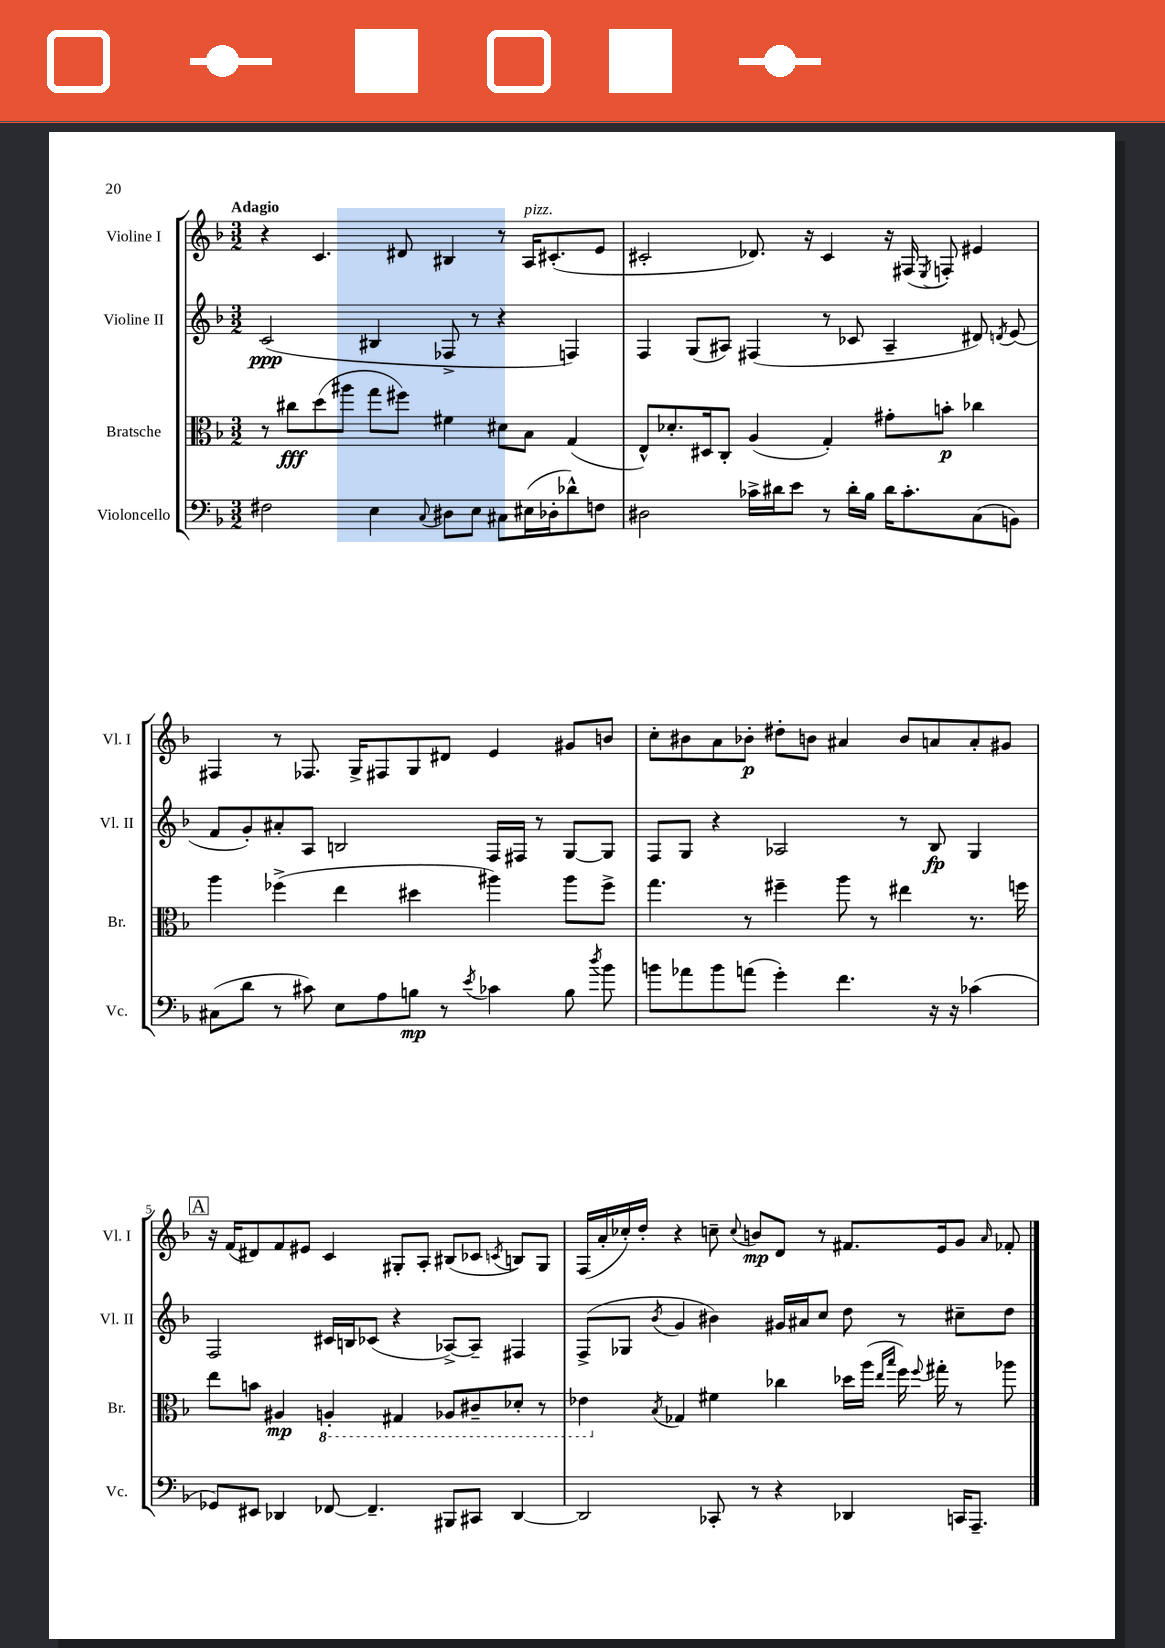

**kern	**dynam	**kern	**dynam	**kern	**dynam	**kern	**dynam
*part4	*part4	*part3	*part3	*part2	*part2	*part1	*part1
*staff4	*staff4	*staff3	*staff3	*staff2	*staff2	*staff1	*staff1
*I"Violoncello	*	*I"Bratsche	*	*I"Violine II	*	*I"Violine I	*
*I'Vc.	*	*I'Br.	*	*I'Vl. II	*	*I'Vl. I	*
*clefF4	*	*clefC3	*	*clefG2	*	*clefG2	*
*k[b-]	*	*k[b-]	*	*k[b-]	*	*k[b-]	*
*M3/2	*	*M3/2	*	*M3/2	*	*M3/2	*
=1	=1	=1	=1	=1	=1	=1	=1
!	!	!	!	!	!	!LO:TX:a:B:t=Adagio	!
2F#X\	.	8r	.	(2c/	ppp	4r	.
.	.	8cc#X\L	fff	.	.	.	.
.	.	(8dd\	.	.	.	4.c/	.
.	.	8aa#X\J	.	.	.	.	.
4E\	.	8gg\L	.	4B#X/	.	.	.
.	.	8ff#X\J)	.	.	.	8d#X/	.
8qqC/	.	.	.	.	.	.	.
8D#X\L	.	4f#X\	.	8F-X^/	.	4B#X/	.
8E\J	.	.	.	8r	.	.	.
8C#X\L	.	8d#X\L	.	4r	.	8r	.
!	!	!	!	!	!	!LO:TX:a:i:t=pizz.	!
(16E#X\L	.	8B-\J	.	.	.	16A/KL	.
16D-X'\J	.	.	.	.	.	(8.c#X'/	.
8d-X^^\)	.	(4G/	.	4Fn/)	.	.	.
8Fn\J	.	.	.	.	.	8e/J	.
=2	=2	=2	=2	=2	=2	=2	=2
2D#X\	.	8E^^/L)	.	4F/	.	2c#X'/	.
.	.	8.d-X'/	.	.	.	.	.
.	.	.	.	(8G/L	.	.	.
.	.	16D#X/k	.	.	.	.	.
.	.	8C'/J	.	8A#X/J)	.	.	.
16c-X^\LL	.	(4A/	.	(4F#X/	.	8.d-X/)	.
16d#X\J	.	.	.	.	.	.	.
8e\J	.	.	.	.	.	.	.
.	.	.	.	.	.	16r	.
8r	.	4G'/)	.	8r	.	4c#/	.
16d#'\LL	.	.	.	8c-X/	.	.	.
16B-\JJ	.	.	.	.	.	.	.
16d#\KL	.	8g#X'\L	.	4A#~/	.	16r	.
8.c-'\	.	.	.	.	.	(16F#X/	.
.	.	.	.	.	.	8qE/	.
.	.	8bn'\J	p	.	.	8Fn'/)	.
(8C\	.	4cc-X\	.	8d#X/)	.	4e#X/	.
.	.	.	.	8qdn/	.	.	.
8BBn\J)	.	.	.	(8e/	.	.	.
!!LO:LB:g=z
=3	=3	=3	=3	=3	=3	=3	=3
(8C#X\L	.	4aa\	.	8f/L	.	4F#X/	.
8d\J	.	.	.	8g'/)	.	.	.
8r	.	(4ff-X^\	.	8a#X'/	.	8r	.
8c#X\)	.	.	.	8A/J	.	8.F-X/	.
8E\L	.	4ee\	.	2Bn/	.	.	.
.	.	.	.	.	.	16G^/KL	.
8A\	.	.	.	.	.	8F#X/	.
8Bn\J	mp	4dd#X\	.	.	.	8G/	.
8r	.	.	.	.	.	8d#X/J	.
8qe/	.	.	.	.	.	.	.
4c-X\	.	4aa#X\)	.	16F/LL	.	4e/	.
.	.	.	.	16F#X/JJ	.	.	.
.	.	.	.	8r	.	.	.
8B\	.	8aa#\L	.	[8G/L	.	8g#X/L	.
8qdd/	.	.	.	.	.	.	.
8b-\	.	8ff-^\J	.	8G/J]	.	8bn/J	.
=4	=4	=4	=4	=4	=4	=4	=4
8bn\L	.	4.gg\	.	8F/L	.	8cc'\L	.
8a-X\	.	.	.	8G/J	.	8b#X\	.
8b\	.	.	.	4r	.	8a\	.
(8an\J	.	8r	.	.	.	8b-X'\J	p
4g'\)	.	4ff#X~\	.	2A-X/	.	8dd#X'\L	.
.	.	.	.	.	.	8bn\J	.
4.f\	.	8aa\	.	.	.	4a#X/	.
.	.	8r	.	.	.	.	.
.	.	4ee#X\	.	8r	.	8b/L	.
16r	.	.	.	8B-/	fp	8an/	.
16r	.	.	.	.	.	.	.
(4c-X\	.	8.r	.	4G/	.	8a'/	.
.	.	.	.	.	.	8g#X/J	.
.	.	16ffn\	.	.	.	.	.
!!LO:LB:g=z
!!LO:REH:place=s1:t=A
=5	=5	=5	=5	=5	=5	=5	=5
8GG-X/L)	.	8ee\L	.	2F/	.	16r	.
.	.	.	.	.	.	(16f/KL	.
8EE#X/J	.	8bn\J	.	.	.	8d#X/)	.
4DD-X/	.	4A#X/	mp	.	.	8f/	.
.	.	.	.	.	.	8e#X/J	.
*	*	*8ba	*	*	*	*	*
[8FF-X/	.	4AAn'/	.	16c#X/LL	.	4c/	.
.	.	.	.	16Bn/J	.	.	.
4.FF-~/]	.	.	.	(8c-X/J	.	.	.
.	.	4GG#X/	.	4r	.	8G#X'/L	.
.	.	.	.	.	.	8A'/J	.
8BBB#X/L	.	8AA-X/L	.	[8A-X^/L)	.	(8B#X/L	.
8CC#X/J	.	8C#X~/	.	8A-~/J]	.	8c-X/J	.
.	.	.	.	.	.	8qcn/	.
[4DD-/	.	8D-X'/J	.	4F#X/	.	8Bn/L)	.
.	.	8r	.	.	.	8G#/J	.
=6	=6	=6	=6	=6	=6	=6	=6
2DD-/]	.	4E-X\	.	(8F^/L	.	(16F/LL	.
.	.	.	.	.	.	16a'/	.
.	.	.	.	8G-X/J	.	16cc-X'/)	.
.	.	.	.	.	.	16dd'/JJ	.
*	*	*X8ba	*	*	*	*	*
.	.	8qB-/	.	8qb-/	.	.	.
.	.	4G-X/	.	4g/	.	4r	.
8CC-X'/	.	4f#X\	.	4b#X\)	.	8ccn~\	.
.	.	.	.	.	.	8qqcc/	.
8r	.	.	.	.	.	8bn/L	mp
4r	.	4cc-X\	.	16g#X/LL	.	8d/J	.
.	.	.	.	16a#X/J	.	.	.
.	.	.	.	8cc/J	.	8r	.
4DD-X/	.	16dd-X\LL	.	8dd\	.	8.f#X/L	.
.	.	(16aa\JJ	.	.	.	.	.
.	.	16qqee/LL	.	.	.	.	.
.	.	16qqbb-/JJ	.	.	.	.	.
.	.	16ff\)	.	8r	.	.	.
.	.	8qqff/	.	.	.	.	.
.	.	16gg#X'\	.	.	.	16e/k	.
16CCn/KL	.	8r	.	8cc#X~\L	.	8g/J	.
8.AAA~/J	.	.	.	.	.	.	.
.	.	.	.	.	.	16qqa/	.
.	.	8aa-X\	.	8dd\J	.	8f-X'/	.
==	==	==	==	==	==	==	==
*-	*-	*-	*-	*-	*-	*-	*-
